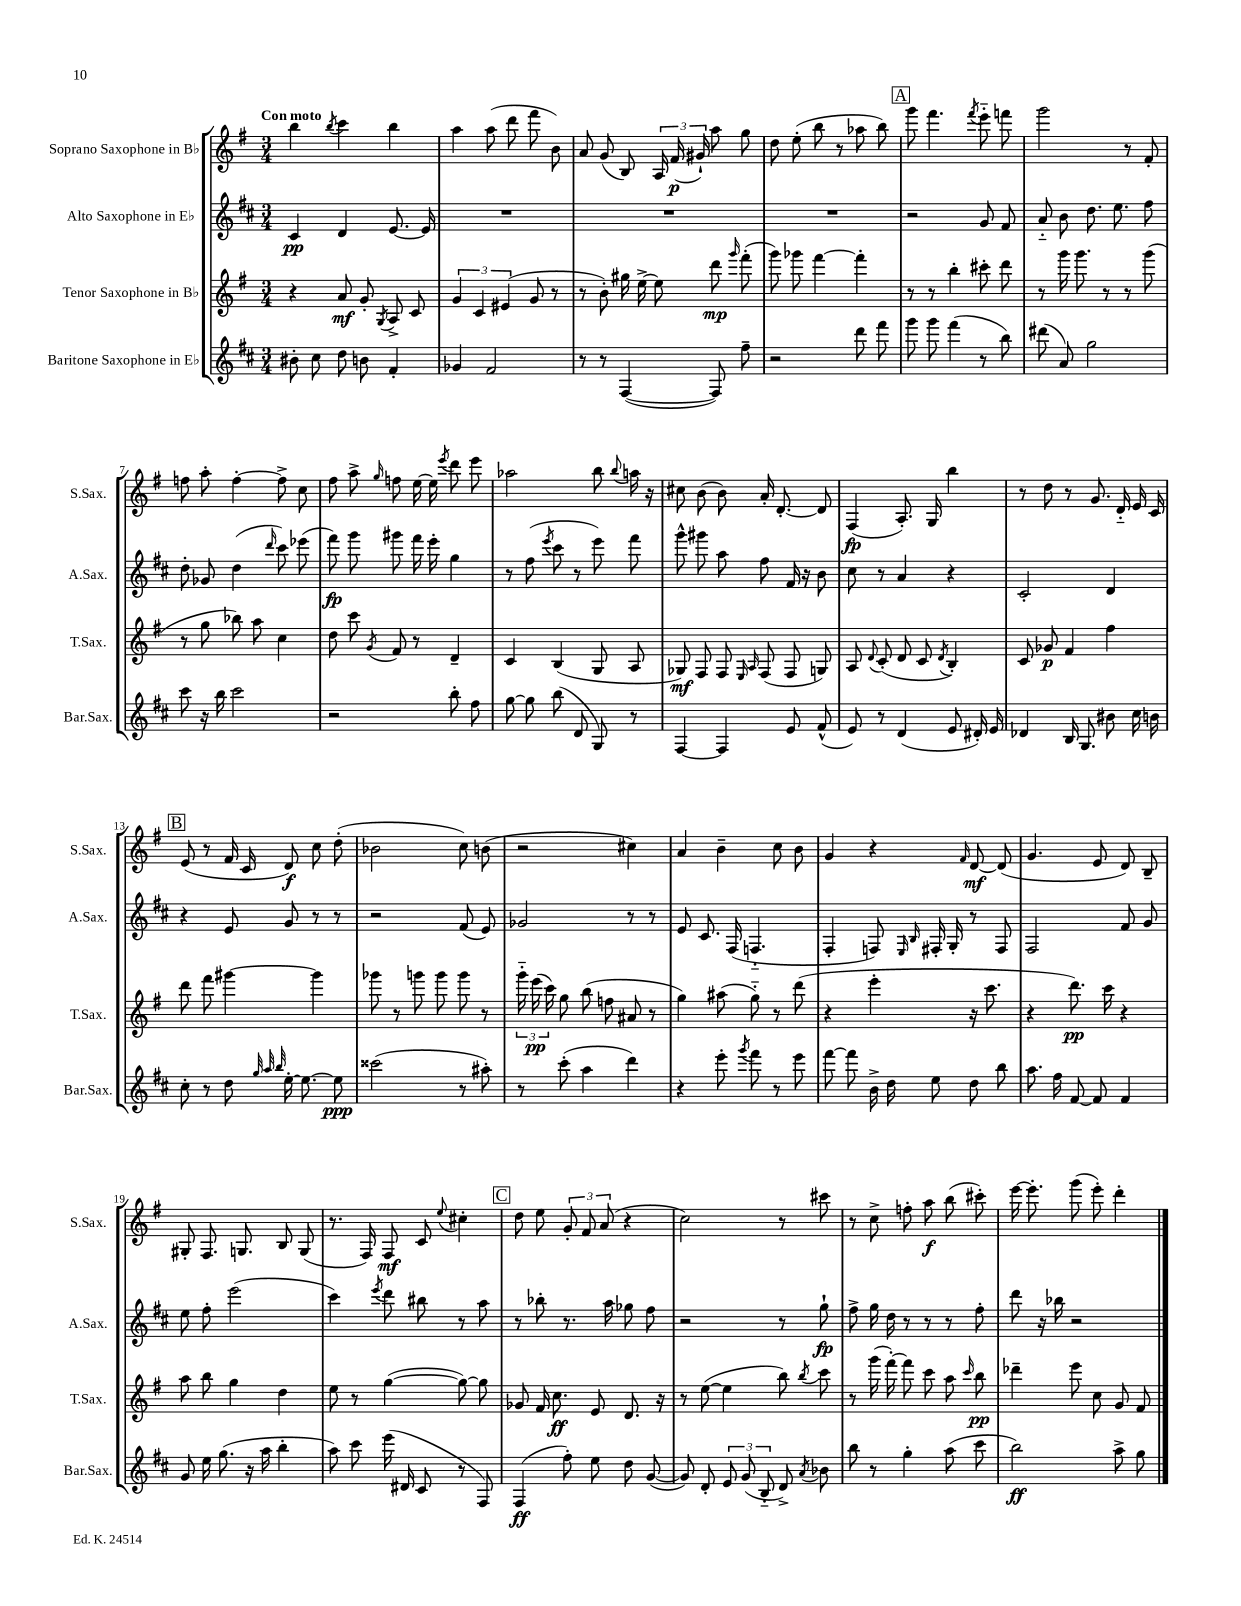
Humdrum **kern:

**kern	**kern	**kern	**kern
*staff4	*staff3	*staff2	*staff1
*clefG2	*clefG2	*clefG2	*clefG2
*k[f#c#]	*k[f#]	*k[f#c#]	*k[f#]
*M3/4	*M3/4	*M3/4	*M3/4
8b#'	4r	4c#	4bb
8cc#	.	.	.
.	.	.	8qbb
8dd	8a	4d	4ccc
8b	8g'	.	.
.	8qG	.	.
4f#'	8A^	[8.e	4bb
.	8c	.	.
.	.	16e]	.
=	=	=	=
4g-	6g	2.r	4aa
.	6c	.	.
2f#	.	.	(8aa
.	(6e#	.	.
.	.	.	8ddd
.	8g	.	8fff#
.	8r	.	8b)
=	=	=	=
8r	8r	2.r	8a
8r	8b')	.	(8g
([4F#	16gg#	.	8B)
.	[16ee^	.	.
.	8ee]	.	24A
.	.	.	(24f#
.	.	.	24g#`)
8F#])	8ddd	.	8aa
.	16qqggg	.	.
8ff#~	(8fff#'	.	8gg
=	=	=	=
2r	8ggg)	2.r	8dd
.	8ggg-	.	(8ee'
.	[4fff#	.	8bb
.	.	.	8r
8ddd	4fff#']	.	8aa-
8fff#	.	.	8bb)
=	=	=	=
8ggg	8r	2r	8ggg
8ggg	8r	.	4.fff#
(4fff#	4bb'	.	.
.	.	.	8qfff#
8r	8ccc#'	8g	8eee'~
8bb)	8ddd	8f#	8fff
=	=	=	=
(8ddd#	8r	8a'~	2ggg
8a)	16ggg	8b	.
.	8.ggg	.	.
2gg	.	8.dd	.
.	8r	.	.
.	.	8.ee	.
.	8r	.	8r
.	(8ggg	8ff#	8f#'
=	=	=	=
8ccc#	8r	8dd'	8ff
16r	8gg	8g-	8aa'
16bb	.	.	.
2ccc#	8bb-)	(4dd	[4ff'
.	8aa	.	.
.	.	16qqddd	.
.	4cc	8ccc#)	8ff^]
.	.	(8eee-	8cc
=	=	=	=
2r	8dd	8fff#)	8ff#
.	8ccc	8ggg	8aa^
.	8qg	.	16qqgg
.	8f#	8ggg#	8ff
.	8r	16fff#	[16ee
.	.	16eee'	16ee]
.	.	.	8qeee
8bb'	4d~	4gg	8ddd
8ff#	.	.	8eee
=	=	=	=
[8gg	4c	8r	2aa-
8gg]	.	(8ff#	.
.	.	8qeee	.
(8bb	(4B	8ccc#	.
8d	.	8r	.
8G)	8G	8eee)	8bb
.	.	.	8qqbb
8r	8A	8fff#	16aa
.	.	.	16r
=	=	=	=
[4F#	8G-)	8ggg^^	8cc#
.	8F#	8ggg#	(8b
4F#]	8F#	8aa	8b)
.	16qqE	.	.
.	16qqA	.	.
.	(8F#	8ff#	16a'
.	.	.	[8.d'
8e	8F#	16f#	.
.	.	16r	.
(8f#^^	8G)	8b	8d]
=	=	=	=
8e)	8A	8cc#	(4F#
.	8qqd	.	.
8r	(8c'	8r	.
(4d	8d	4a	8.A')
.	8c	.	.
.	.	.	16G
.	8qd	.	.
8e	4B')	4r	4bb
16d#')	.	.	.
16e	.	.	.
=	=	=	=
4d-	8c	2c#'	8r
.	8g-	.	8dd
16B	4f#	.	8r
8.G	.	.	.
.	.	.	8.g
8b#	4ff#	4d	.
.	.	.	16d'~
16cc#	.	.	16e
16b	.	.	16c
=	=	=	=
8cc#'	8ddd	4r	(8e
8r	8fff#	.	8r
8dd	[4ggg#	8e	16f#
.	.	.	16c
32qqgg	.	.	.
32qqaa	.	.	.
32qqbb	.	.	.
[16ee'	.	8g	8d)
8.ee_	.	.	.
.	4ggg#]	8r	8cc
8ee]	.	8r	(8dd'
=	=	=	=
(2ccc##	8ggg-	2r	2b-
.	8r	.	.
.	8ggg	.	.
.	8ggg	.	.
8r	8ggg	(8f#	8cc)
8aa#')	8r	8e)	(8b
=	=	=	=
8r	24ggg'~	2g-	2r
.	(24eee	.	.
.	24ccc)	.	.
(8ccc#'	8gg	.	.
4aa	(8bb	.	.
.	8ff	.	.
4ddd)	8a#	8r	4cc#)
.	8r	8r	.
=	=	=	=
4r	4gg)	8e	4a
.	.	8.c#	.
8eee'	(8aa#	.	4b~
.	.	(16F#	.
8qggg	.	.	.
8fff#	8gg'~)	4.F'~	.
8r	8r	.	8cc
8eee	(8ddd	.	8b
=	=	=	=
[8fff#	4r	4F#'	4g
8fff#]	.	.	.
16b^	4eee'	8F)	4r
16dd	.	.	.
.	.	16qqE	.
.	.	16qqB	.
8ee	.	16F#'	.
.	.	16G'	.
.	.	.	16qqf#
8dd	16r	8r	[8d
.	8.ccc	.	.
8bb	.	8F#	(8d]
=	=	=	=
8.aa	4r	2F#	4.g
16ff#	.	.	.
[8f#	8.ddd)	.	.
8f#]	.	.	8e
.	16ccc	.	.
4f#	4r	8f#	8d)
.	.	8g	8B~
=	=	=	=
8g	8aa	8ee	8G#'
16ee	8bb	8ff#'	8.F#
(8.gg	.	.	.
.	4gg	(2eee	.
.	.	.	8.G
16r	.	.	.
16aa	.	.	.
4bb'	4dd	.	8B
.	.	.	(8G
=	=	=	=
8aa)	8ee	4ccc#)	8.r
8ccc#	8r	.	.
.	.	.	16F#)
.	.	8qeee	.
(16eee	([4gg	8ddd	8F#
16d#	.	.	.
8c#	.	8bb#	8c
.	.	.	8qqee
8r	8gg_)	8r	4cc#'
8F#)	8gg]	8aa	.
=	=	=	=
(4F#	8g-	8r	8dd
.	16f#	8bb-'	8ee
.	8.cc	.	.
8ff#')	.	8.r	12g'
.	.	.	12f#
8ee	8e	.	.
.	.	.	(12a
.	.	16aa	.
8dd	8.d	8gg-	4r
([8g	.	8ff#	.
.	16r	.	.
=	=	=	=
8g])	8r	2r	2cc)
8d'	([8ee	.	.
12e	4ee]	.	.
(12g	.	.	.
12B'~	.	.	.
8d^)	8bb)	8r	8r
8qa	8qbb	.	.
8b-	8ccc	8gg`	8ccc#
=	=	=	=
8bb	8r	8ff#^	8r
8r	(16ggg	16gg	8cc^
.	[16fff#')	16dd	.
4gg'	8fff#]	8r	8ff'
.	8ccc	8r	8aa
(8aa	8aa	8r	(8bb
.	16qqccc	.	.
8ccc#	8bb	8ff#'	8ccc#')
=	=	=	=
2bb)	4ddd-~	8ddd	[16eee
.	.	.	8.eee']
.	.	16r	.
.	.	16bb-	.
.	8eee	2r	(8ggg
.	8cc	.	8eee')
8aa^	8g	.	4ddd'
8gg	8f#	.	.
==	==	==	==
*-	*-	*-	*-
